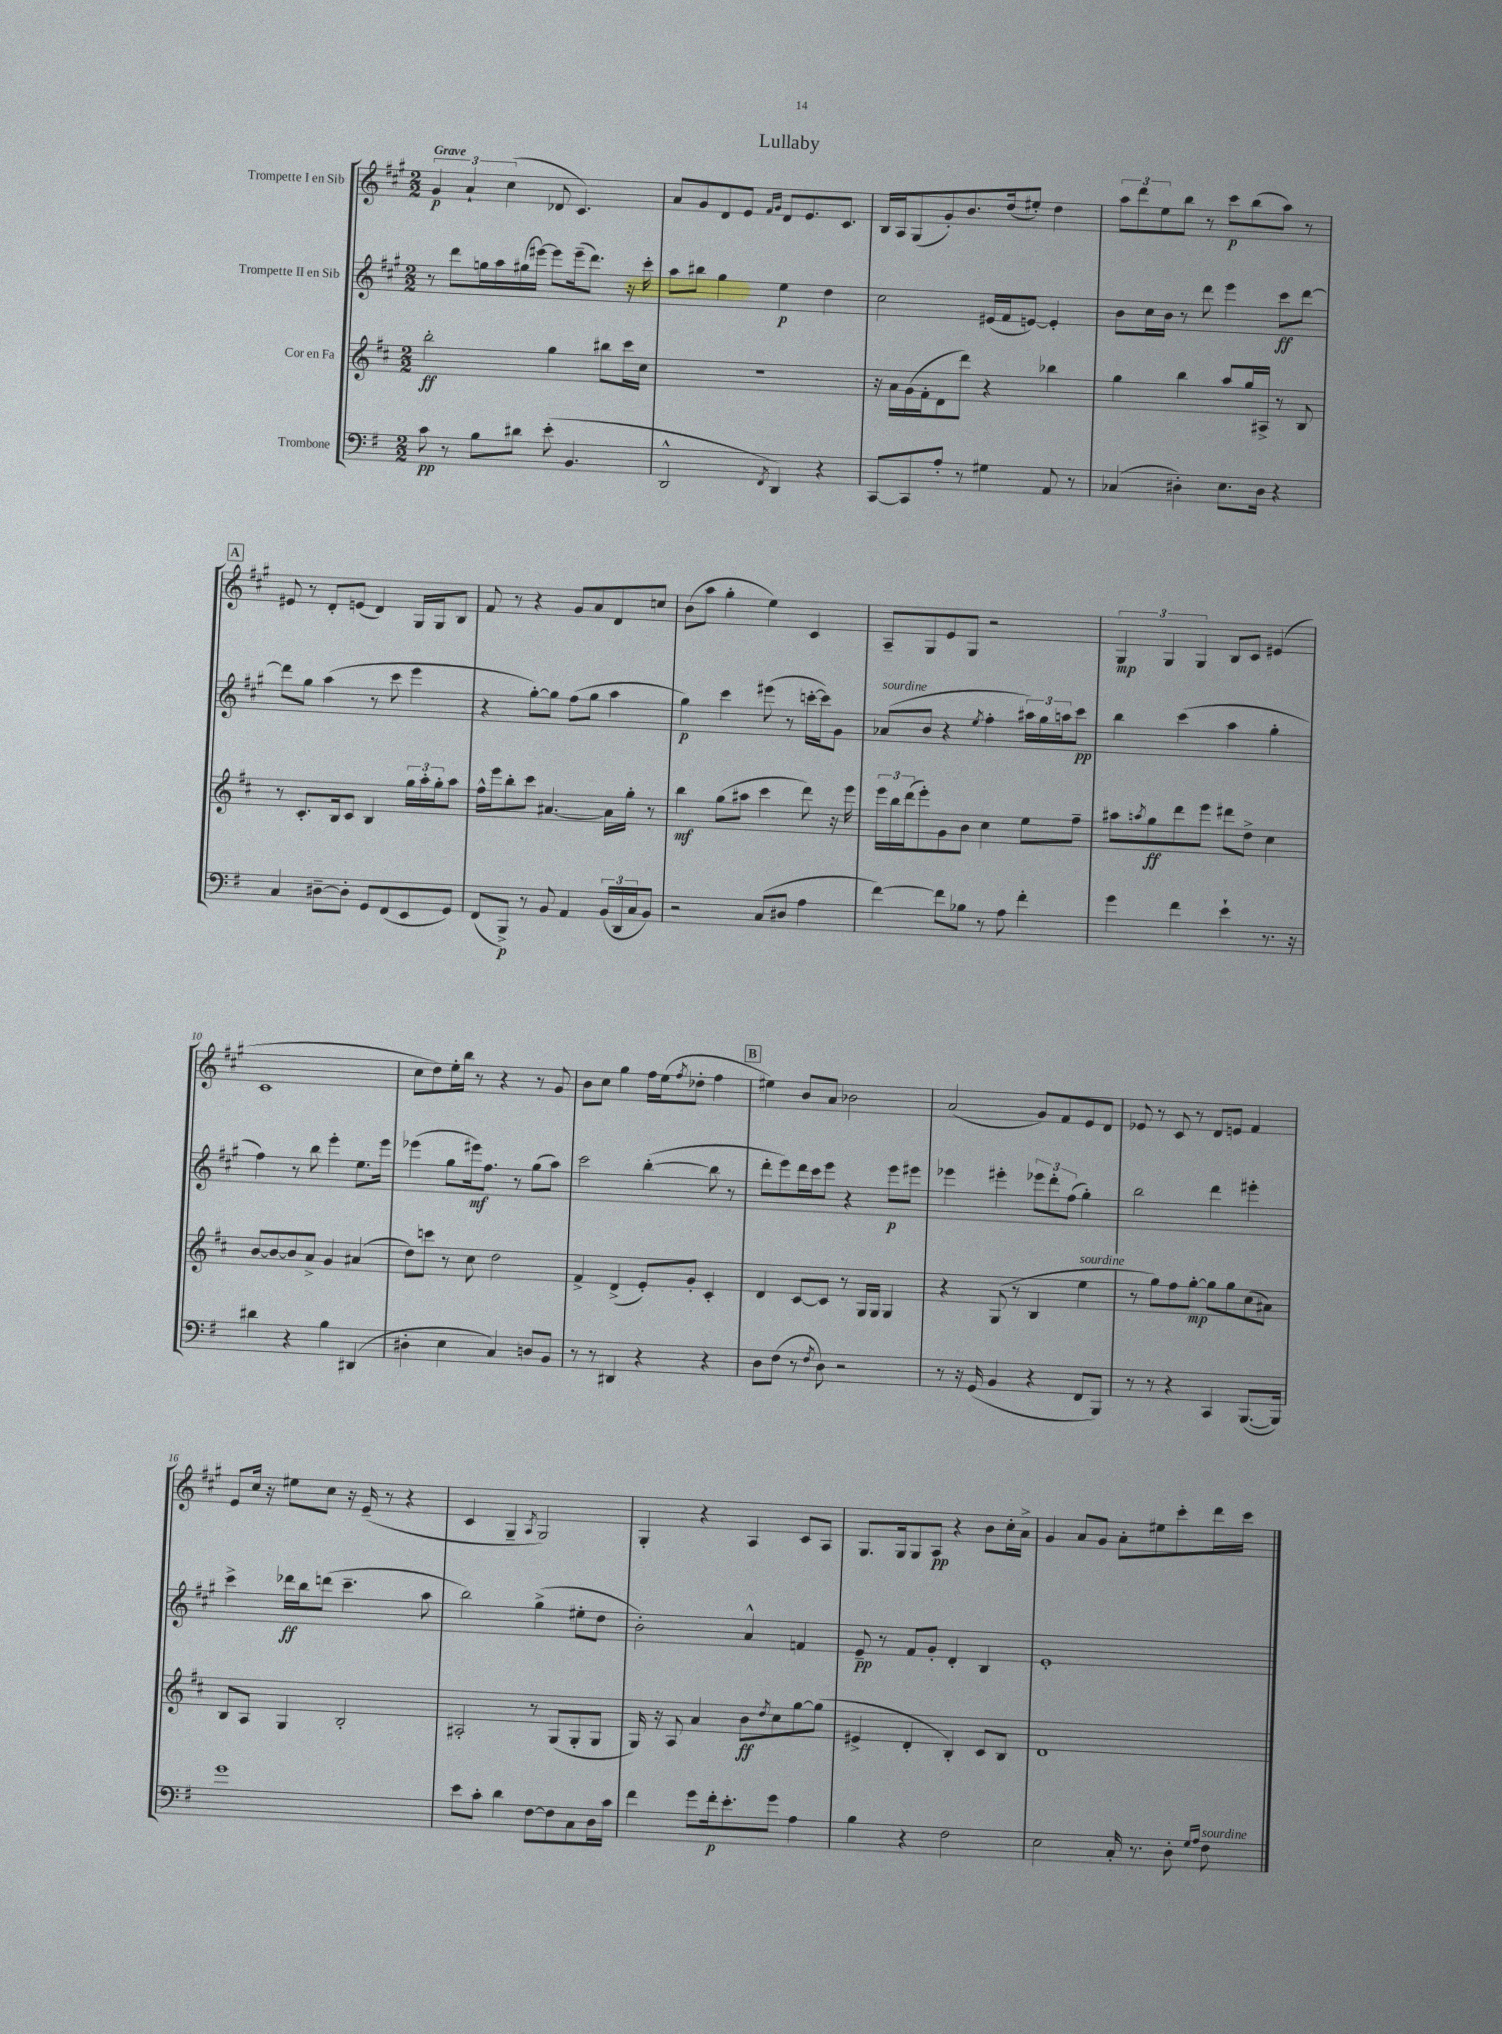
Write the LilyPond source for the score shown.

\header { title = "Lullaby" }
<<
\new StaffGroup <<
\new Staff = "s0" \with { instrumentName = "Trompette I en Sib" } {
    \clef treble \key a \major \numericTimeSignature \time 2/2 \tempo "Grave"
    \tuplet 3/2 { gis'4\p a'4-! cis''4( } des'8 cis'4.) |
    a'8 gis'8 d'8 e'8 \grace { fis'16 gis'16 } d'8 e'8. cis'8. |
    b16 a16 gis8( gis'8-.) b'8. d''16( eis''8-.) d''4 |
    \tuplet 3/2 { a''8 d'''8 e''8 } b''8 r8 cis'''8\p b''8( a''8) r8 |
    \mark \markup { \box "A" } eis'8 r8 d'8-. e'8( d'4) gis16 gis16 b8 |
    fis'8 r8 r4 gis'8 a'8 d'8 c''8 |
    b'8( a''8 gis''4-. e''4) cis'4 |
    a8-- gis8 e'8 gis8 r2 |
    \tuplet 3/2 { gis4\mp gis4 gis4 } b8 cis'8 eis'4( |
    cis'1 |
    cis''8 d''8) e''16-. b''16 r8 r4 r8 gis'8 |
    b'8 cis''8 gis''4 fis''16 e''16( \acciaccatura { fis''8 } des''8-. fis''4 |
    \mark \markup { \box "B" } eis''4) b'8 a'8 bes'2 |
    a'2( gis'8) fis'8 e'8 d'8 |
    ees'8 r8 cis'8 r8 d'8 e'8 fis'4 |
    e'8 cis''16 r16 eis''8 cis''8 r16 e'16--( r8 r4 |
    cis'4 gis4-- \acciaccatura { a8 } gis2) |
    gis4-. r4 a4 cis'8 a8 |
    gis8. gis16 gis8 a8\pp r4 b'8 cis''16-. a'16-> |
    gis'4 a'8 gis'8 a'8-. eis''8 cis'''8-. d'''16 cis'''16 \bar "|." |
}
\new Staff = "s1" \with { instrumentName = "Trompette II en Sib" } {
    \clef treble \key a \major \numericTimeSignature \time 2/2
    r8 d'''8 g''16 a''16 gis''16( eis'''16~) eis'''8 eis'''16--( d'''8.) r16 cis'''16-. |
    a''8 bis''8 gis''4 e''4\p d''4 |
    cis''2 eis'16( fis'16 e'8~) e'4-. |
    b'8 cis''16 b'16 r8 d'''8 e'''4 cis'''8\ff d'''8~ |
    \mark \markup { \box "A" } d'''8 gis''8 a''4( r8 cis'''8 e'''4 |
    r4 gis''8~-.) gis''8 fis''8( gis''8 a''4 |
    gis''4\p) cis'''4 eis'''8( r8 c'''16~-. c'''16) gis'8 |
    aes'8^\markup { \italic "sourdine" }( b'8 r4 \acciaccatura { e''8 } fis''4-. \tuplet 3/2 { ais''16) gis''16 a''16 } cis'''8\pp |
    b''4 cis'''4( a''4 gis''4-. |
    fis''4) r8 b''8 e'''4-. e''8. e'''16 |
    ees'''4( gis''8 eis'''16\mf) fis''8. r8 gis''8( a''8) |
    cis'''2 b''4~-.( b''8 r8 |
    \mark \markup { \box "B" } d'''8-. e'''8) d'''16 cis'''16 e'''8 r4 e'''8\p eis'''8 |
    ees'''4 eis'''4-. \tuplet 3/2 { ees'''8 d'''8-. fis''8( } gis''4-.) |
    b''2 d'''4 eis'''4-. |
    cis'''4-> des'''16\ff b''16 d'''8( cis'''4.-- a''8 |
    b''2) gis''4->( eis''8-. d''8 |
    b'2-.) a'4-^ f'4 |
    e'8--\pp r8 fis'8 gis'8-. d'4-. b4 |
    e'1-. \bar "|." |
}
\new Staff = "s2" \with { instrumentName = "Cor en Fa" } {
    \clef treble \key d \major \numericTimeSignature \time 2/2
    b''2-.\ff g''4 bis''8 cis'''16 cis''16 |
    r1 |
    r16 a'16 g'16( fis'16-. d'8 d'''8) r4 bes''4 |
    g''4 b''4 a''8 g''16 ais16-> r8 b8 |
    \mark \markup { \box "A" } r8 cis'8.-. b16 cis'8 b4 \tuplet 3/2 { g''16 a''16-. g''16-. } a''8 |
    fis''16-^ e'''16 b''8-. cis'''8 ais'4.~ ais'16 g''16-. r8 |
    b''4\mf g''8( ais''8 cis'''4 d'''8) r16 e'''16 |
    \tuplet 3/2 { e'''16 b''16 d'''16( } e'''8-.) g'8 b'8 cis''4 e''8 fis''8-- |
    ais''8 \acciaccatura { a''8 } g''8\ff d'''8 e'''8 dis'''8 d''8-> cis''4 |
    b'8~ b'8~ b'8 a'8-> g'4 ais'4( |
    d''8) c'''8 r8 cis''8 d''2 |
    fis'4-> d'4->( e'8-.) g'8-. cis'4-. |
    \mark \markup { \box "B" } d'4 cis'8~ cis'8 r8 g16 g16 g4 |
    r4 g8( r8 b4 e''4^\markup { \italic "sourdine" } |
    r8 g''8) fis''8 g''8~-.\mp g''8 g''8 cis''8( ais'8) |
    b8 a8 g4 b2-. |
    ais2-. r8 g8( g8-. g8 |
    g16) r16 a8 a'4 b'8\ff \acciaccatura { d''8 } cis''8 g''8~ g''8( |
    eis'4-> d'4-. b4-.) cis'8 b8 |
    d'1 \bar "|." |
}
\new Staff = "s3" \with { instrumentName = "Trombone" } {
    \clef bass \key g \major \numericTimeSignature \time 2/2
    c'8\pp r8 b8 dis'8 e'8-.( b,4. |
    d,2-^ \acciaccatura { fis,8 } d,4) r4 |
    c,8~ c,8 a8-. r8 gis4 a,8 r8 |
    ces4( dis4-.) e8. dis16 r4 |
    \mark \markup { \box "A" } c4 dis8~-- dis8-. g,8 fis,8( e,8 g,8) |
    fis,8( b,,8->\p) r8 b,8 a,4 \tuplet 3/2 { b,16( d,16 c16 } b,8) |
    r2 c8( dis8 a4 |
    fis'4~) fis'8 bes8 r8 a8 fis'4-. |
    g'4 fis'4 e'4-! r8. r16 |
    dis'4 r4 b4 dis,4( |
    dis4-. e4 c4) d8 b,8 |
    r8 r8 dis,4 r4 r4 |
    \mark \markup { \box "B" } d8 fis8( r8 \acciaccatura { fis8 } d8) r2 |
    r8 r16 g,16( b,4 r4 fis,8 b,,8) |
    r8 r8 r4 c,4 b,,8.~( b,,16) |
    g'1 |
    e'8 c'8-. d'4 fis8~ fis8 c8 d16 c'16 |
    fis'4 g'8 fis'16-.\p e'8.-. g'8 a4 |
    b4 r4 fis2 |
    e2 c16-. r8. d8-. \grace { g16 a16 } fis8^\markup { \italic "sourdine" } \bar "|." |
}
>>
>>
